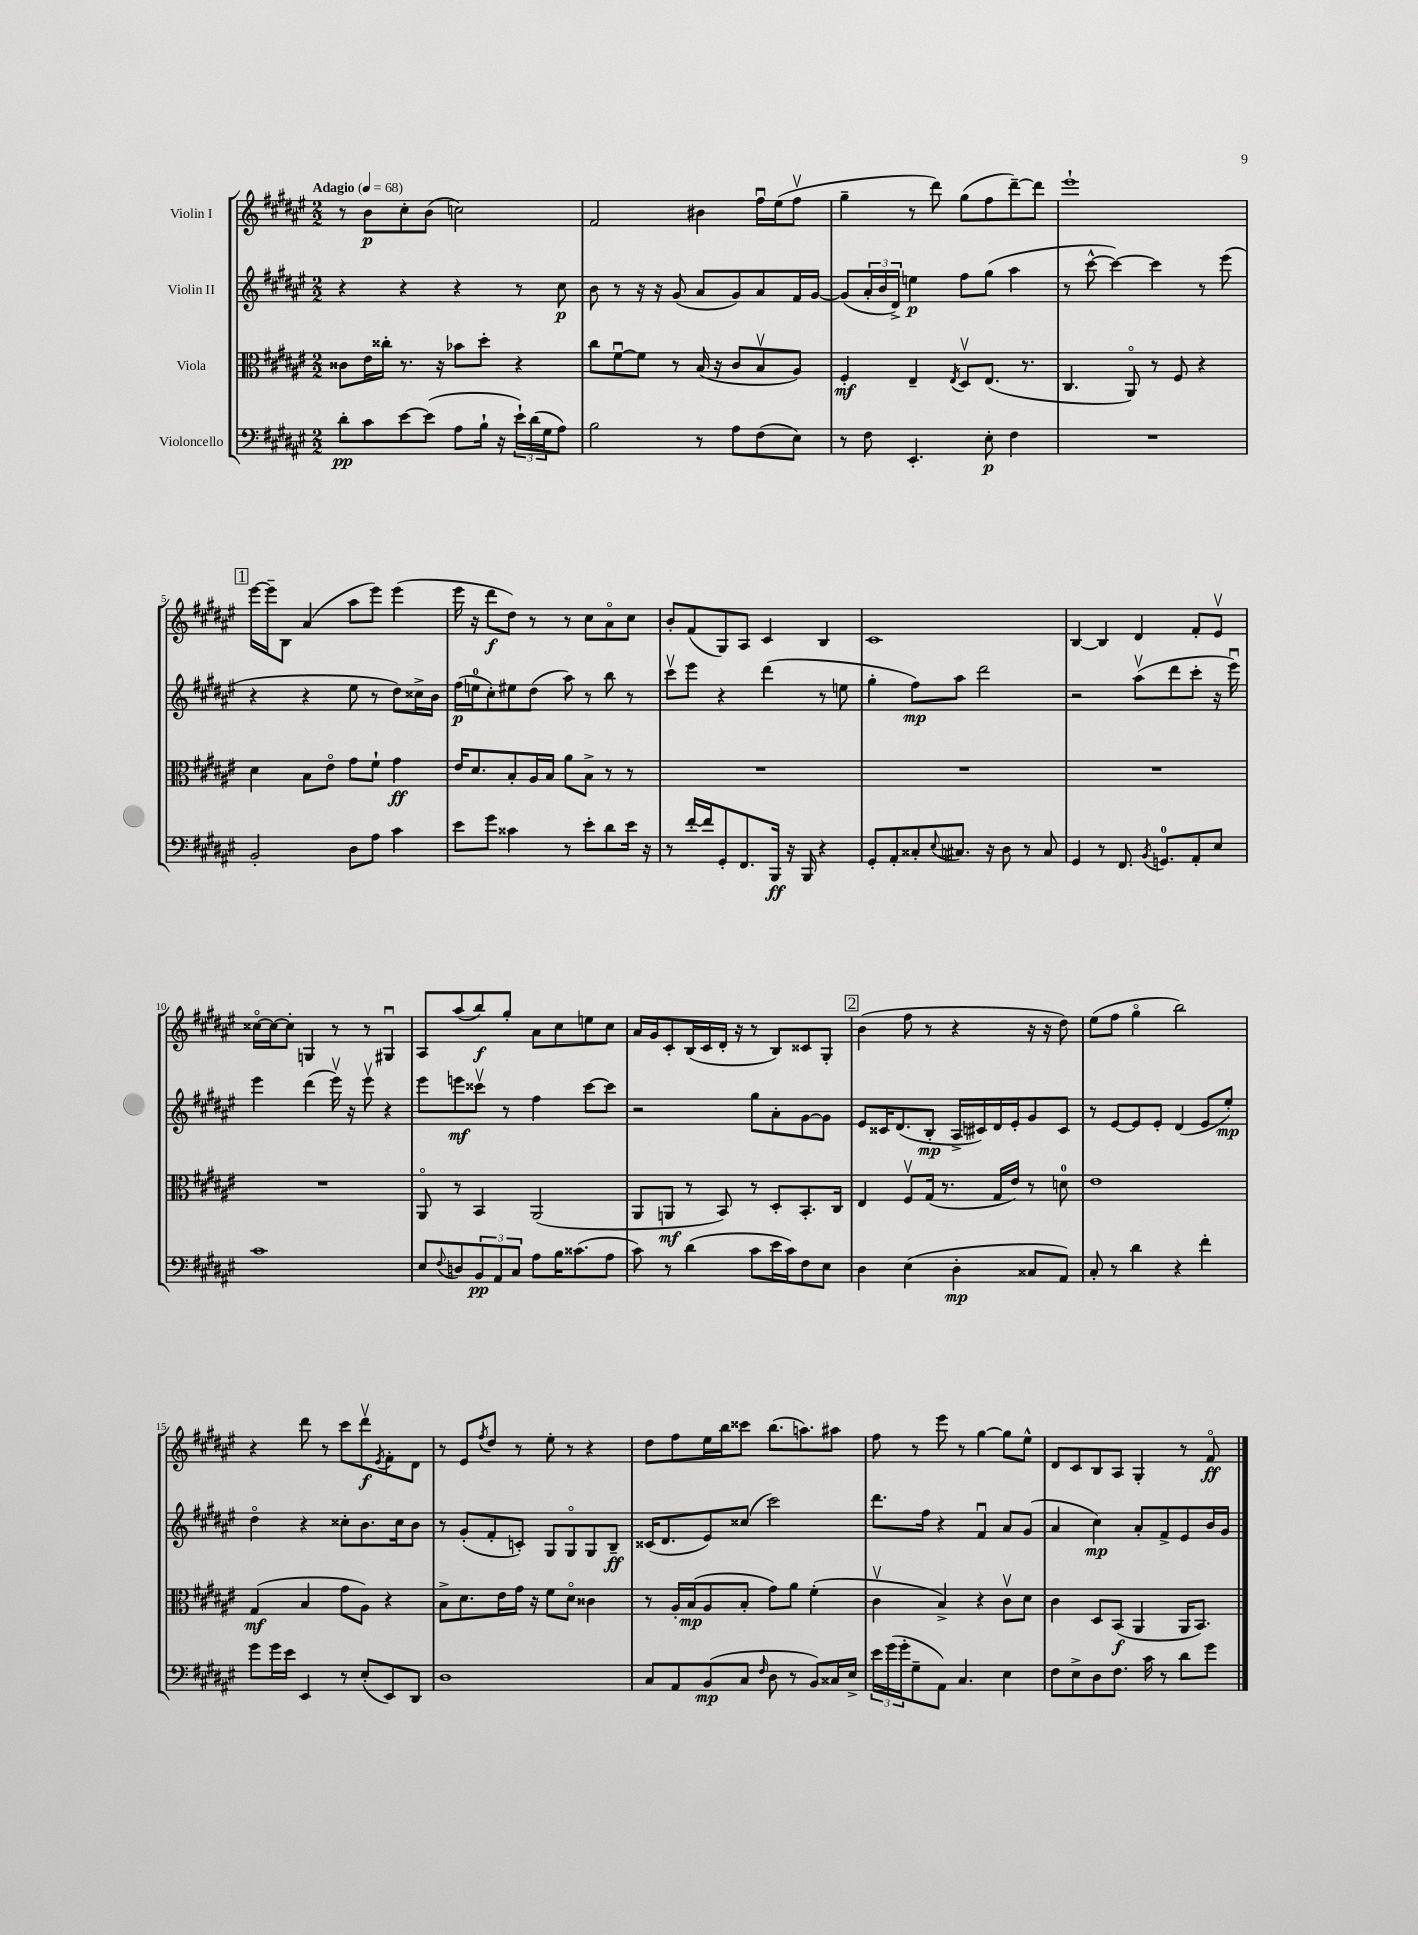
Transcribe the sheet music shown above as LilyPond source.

<<
\new StaffGroup <<
\new Staff = "s0" \with { instrumentName = "Violin I" } {
    \clef treble \key fis \major \numericTimeSignature \time 2/2 \tempo "Adagio" 4 = 68
    r8 b'8\p cis''8-. b'8( c''2) |
    fis'2 bis'4 fis''16\downbow eis''16( fis''8\upbow |
    gis''4-- r8 dis'''8) gis''8( fis''8 dis'''8~--) dis'''8 |
    eis'''1-! |
    \mark \markup { \box "1" } eis'''16~ eis'''16-- b8 ais'4( ais''8 eis'''8) eis'''4( |
    eis'''16 r16 dis'''8\f dis''8) r8 r8 cis''8 ais'8\flageolet cis''8 |
    b'8-. fis'8( gis8) ais8 cis'4 b4 |
    cis'1 |
    b4~ b4 dis'4 fis'8-. eis'8\upbow |
    cisis''16~\flageolet cisis''16~ cisis''8-. g4 r8 r8 gis4\downbow |
    ais8 ais''8( b''8\f) gis''8-. ais'8 cis''8 e''8 cis''8 |
    ais'16 gis'16 cis'8-. b16( cis'16 dis'16-. r16 r8 b8) cisis'8 gis8-. |
    \mark \markup { \box "2" } b'4( fis''8 r8 r4 r16 r16 dis''8) |
    eis''8( fis''8 gis''4\flageolet b''2) |
    r4 dis'''8 r8 cis'''8 dis'''8\upbow\f \acciaccatura { eis'8 } fis'8-. dis'8 |
    r8 eis'8 \acciaccatura { fis''8 } dis''8 r8 eis''8-. r8 r4 |
    dis''8 fis''8 eis''16 b''16 cisis'''8 b''8.( a''8.) ais''8 |
    fis''8 r8 eis'''8 r8 gis''4~ gis''8 eis''8-^ |
    dis'8 cis'8 b8 ais8 gis4-. r8 fis'8\flageolet\ff \bar "|." |
}
\new Staff = "s1" \with { instrumentName = "Violin II" } {
    \clef treble \key fis \major \numericTimeSignature \time 2/2
    r4 r4 r4 r8 cis''8\p |
    b'8 r8 r16 r16 gis'8( ais'8 gis'8) ais'8 fis'16 gis'16~ |
    gis'8( \tuplet 3/2 { ais'16-. b'16 dis'16->) } e''4\p fis''8 gis''8( ais''4 |
    r8 cis'''8~-^ cis'''4~) cis'''4 r8 eis'''8( |
    \mark \markup { \box "1" } r4 r4 eis''8 r8 dis''8) cisis''16-> b'16 |
    fis''16\p( e''16-0 cis''8-.) eis''8 dis''8( ais''8) r8 b''8 r8 |
    cis'''8\upbow eis'''8 r4 dis'''4( r8 e''8 |
    gis''4-. fis''8\mp) ais''8 dis'''2 |
    r2 ais''8\upbow( dis'''8 cis'''8-. r16 eis'''16\downbow) |
    eis'''4 dis'''4( eis'''16\upbow) r16 eis'''8\upbow r4 |
    eis'''8 e'''8\mf cisis'''8\upbow r8 fis''4 cisis'''8~ cisis'''8 |
    r2 gis''8 ais'8-. gis'8~ gis'8 |
    \mark \markup { \box "2" } eis'8 cisis'16 dis'8.( b8-.\mp ais16-> cis'16) dis'16 eis'16-. gis'8 cis'8 |
    r8 eis'8~ eis'8 eis'8-. dis'4( eis'8 eis''8-.\mp) |
    dis''4\flageolet r4 cisis''8-. b'8. cisis''16 b'8 |
    r8 gis'8-.( fis'8-. c'8-.) gis8 gis8\flageolet gis8 b8--\ff |
    cisis'16( dis'8. eis'8) cisis''8( cis'''2) |
    dis'''8. fis''16 r4 fis'4\downbow ais'8 gis'8( |
    ais'4 cis''4\mp) ais'8-. fis'8-> eis'8 b'16 gis'16 \bar "|." |
}
\new Staff = "s2" \with { instrumentName = "Viola" } {
    \clef alto \key fis \major \numericTimeSignature \time 2/2
    cisis'8 eis'16 cisis''16-. r8. r16 bes'8 dis''8-. r4 |
    cis''8 fis'8~\downbow fis'8 r8 b16( r16 cis'8 b8\upbow ais8) |
    fis4-.\mf eis4-- \acciaccatura { eis8 } dis8\upbow eis8.( r8. |
    cis4. ais,8\flageolet) r8 fis8 r4 |
    \mark \markup { \box "1" } dis'4 b8 eis'8\flageolet gis'8 fis'8-! gis'4\ff |
    eis'16 dis'8. b8-. ais16 b16 ais'8 b8-> r8 r8 |
    R1 |
    R1 |
    R1 |
    R1 |
    ais,8\flageolet r8 b,4 ais,2( |
    ais,8 a,8\mf r8 b,8) r8 dis8-. b,8.-. cis16 |
    \mark \markup { \box "2" } eis4 fis8\upbow gis16( r8. gis16 eis'16) r8 d'8-0 |
    eis'1 |
    gis4\mf( b4 gis'8 ais8) r4 |
    b8-> dis'8. eis'16 gis'16 r16 fis'8 dis'8\flageolet cisis'4 |
    r8 ais16-. b16\mp( ais8 b8-. gis'8) ais'8 fis'4-.( |
    cis'4\upbow b4->) r4 cis'8\upbow dis'8 |
    cis'4 dis8 b,8\f( ais,4 ais,16 b,8.) \bar "|." |
}
\new Staff = "s3" \with { instrumentName = "Violoncello" } {
    \clef bass \key fis \major \numericTimeSignature \time 2/2
    dis'8-.\pp cis'8 eis'8~ eis'8( ais8 b16-! r16 \tuplet 3/2 { eis'16-!) dis'16( gis16 } ais8) |
    b2 r8 ais8 fis8( eis8) |
    r8 fis8 eis,4.-. eis8-.\p fis4 |
    R1 |
    \mark \markup { \box "1" } b,2-. dis8 ais8 cis'4 |
    eis'8 gis'8 cisis'4 r8 eis'8-. dis'8 eis'16 r16 |
    r8 fis'16~-. fis'16 gis,8-. fis,8. b,,16\ff r16 b,,16 r4 |
    gis,8-. ais,8-. cisis8-. \appoggiatura { eis8 } cis8. r16 dis8 r8 cis8 |
    gis,4 r8 fis,8. \acciaccatura { b,8 } g,8.-0 ais,8-. eis8 |
    cis'1 |
    eis8 \appoggiatura { fis8 } d8 \tuplet 3/2 { b,8\pp ais,8 cis8 } ais8 b16 cisis'8.( ais8 |
    cis'8) r8 dis'4( cis'8 eis'16 cis'16) fis8 eis8 |
    \mark \markup { \box "2" } dis4 eis4( dis4-.\mp cisis8 ais,8) |
    cis8-. r8 dis'4 r4 fis'4-. |
    gis'8 gis'16 eis'16 eis,4 r8 eis8-.( eis,8) dis,8 |
    dis1 |
    cis8 ais,8 b,8\mp( cis8 \grace { fis16 } dis8 r8 b,8) cisis16 eis16-> |
    \tuplet 3/2 { eis'16 gis'16( gis'16-. } gis8-- ais,8) cis4. eis4 |
    fis8 eis8-> dis8 fis8. cis'16 r8 dis'8 gis'8 \bar "|." |
}
>>
>>
